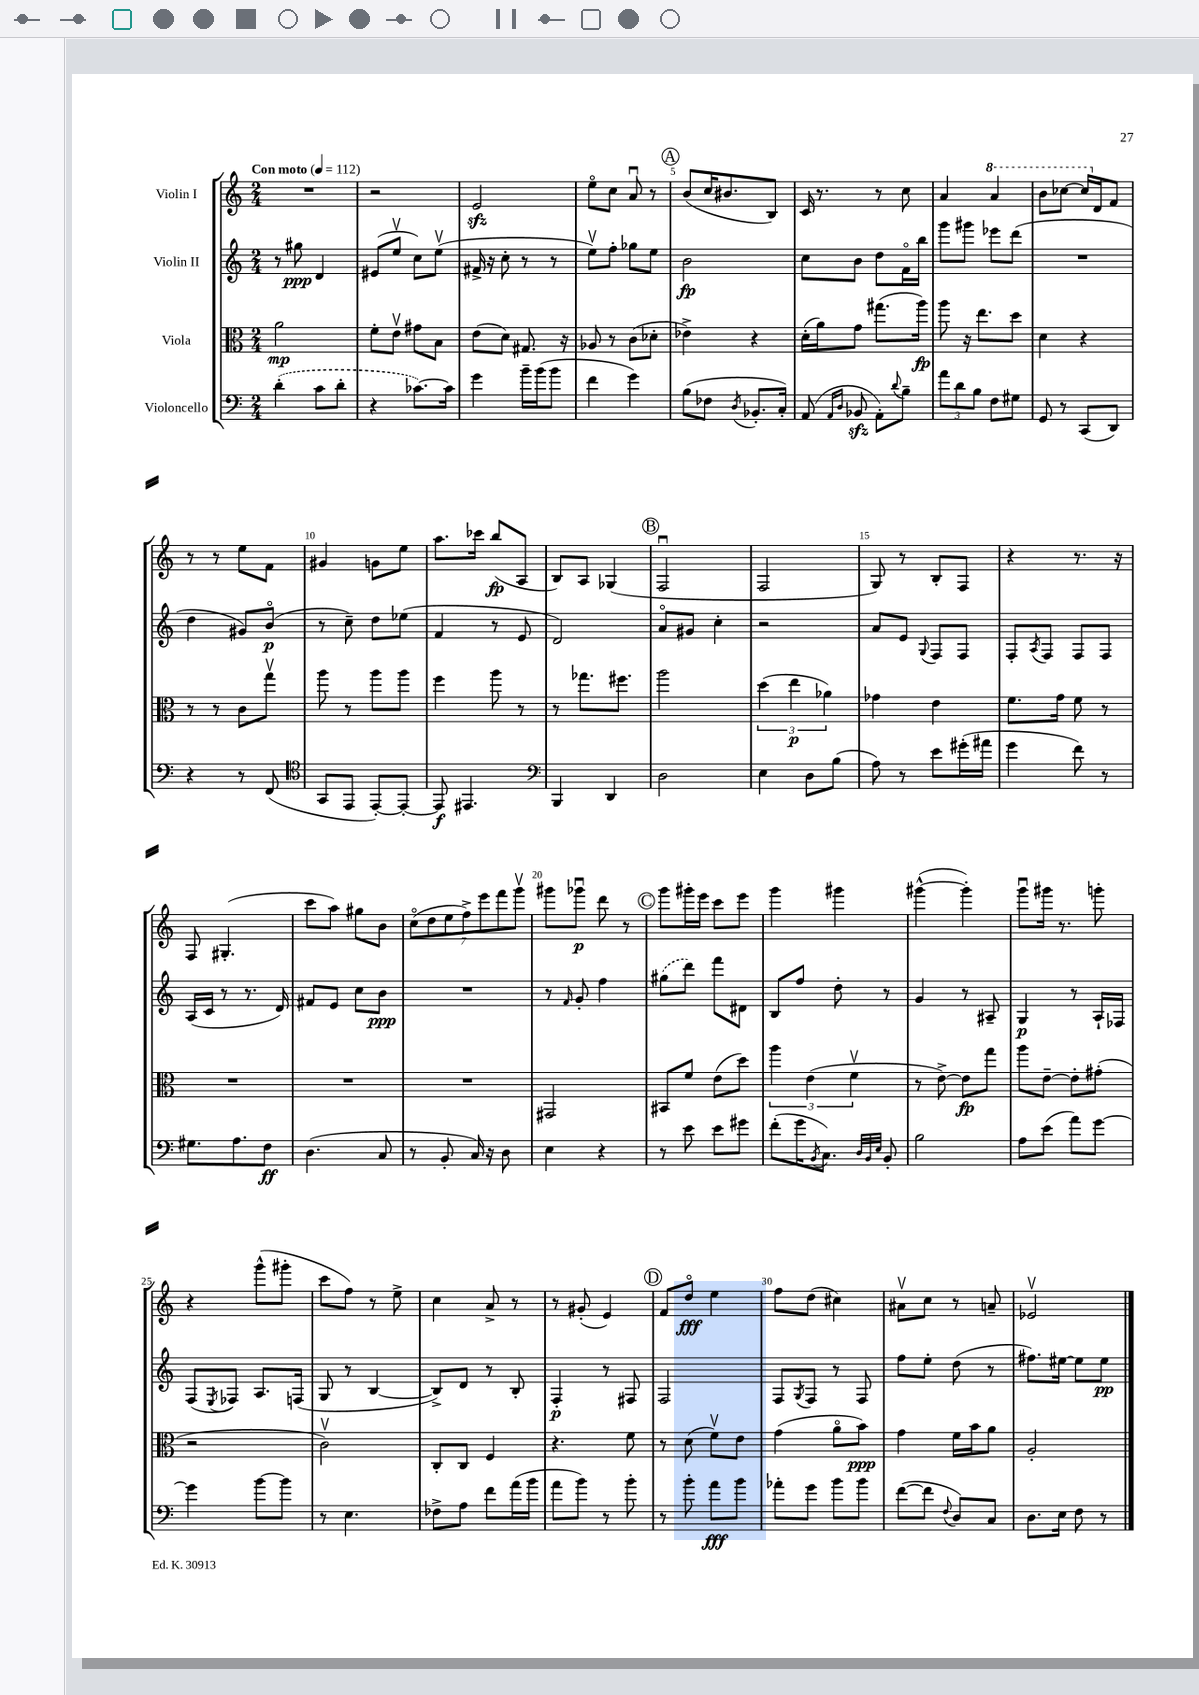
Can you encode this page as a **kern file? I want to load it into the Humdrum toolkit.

**kern	**dynam	**kern	**dynam	**kern	**dynam	**kern	**dynam
*part4	*part4	*part3	*part3	*part2	*part2	*part1	*part1
*staff4	*staff4	*staff3	*staff3	*staff2	*staff2	*staff1	*staff1
*I"Violoncello	*	*I"Viola	*	*I"Violin II	*	*I"Violin I	*
*clefF4	*	*clefC3	*	*clefG2	*	*clefG2	*
*k[]	*	*k[]	*	*k[]	*	*k[]	*
*M2/4	*	*M2/4	*	*M2/4	*	*M2/4	*
*MM112	*	*MM112	*	*MM112	*	*MM112	*
=1	=1	=1	=1	=1	=1	=1	=1
!	!	!	!	!	!	!LO:TX:a:B:t=Con moto	!
(4d'\	.	2a\	mp	8r	.	2r	.
.	.	.	.	8gg#X\	ppp	.	.
8c\L	.	.	.	4d/	.	.	.
8d'\J	.	.	.	.	.	.	.
=2	=2	=2	=2	=2	=2	=2	=2
4r	.	8f'\L	.	(8e#X/L	.	2r	.
.	.	8ev\J	.	8eev/J	.	.	.
[8.c-X\L)	.	8g#X\L	.	8cc\L)	.	.	.
.	.	8B\J	.	(8eev\J	.	.	.
16c-\Jk]	.	.	.	.	.	.	.
=3	=3	=3	=3	=3	=3	=3	=3
4g\	.	(8e\L	.	16f#X^/	.	2ezz/	.
.	.	.	.	16r	.	.	.
.	.	8d\J)	.	8cc'\	.	.	.
16b~\LL	.	8.G#X/	.	8r	.	.	.
(16b\J	.	.	.	.	.	.	.
8b\J	.	.	.	8r	.	.	.
.	.	16r	.	.	.	.	.
=4	=4	=4	=4	=4	=4	=4	=4
4f\	.	8A-X/	.	8eev\L)	.	8ee\L	.
.	.	8r	.	8ff'\J	.	8cc\J	.
4g\)	.	(8c\L	.	8gg-X\L	.	8au/	.
.	.	8d-X'\J	.	8ee\J	.	8r	.
!!LO:REH:place=s1:t=A
=5	=5	=5	=5	=5	=5	=5	=5
(8B\L	.	4e-X^\)	.	2b\	fp	(8b/L	.
8F-X\J	.	.	.	.	.	16cc/K	.
.	.	.	.	.	.	8.b#X/	.
8qD/	.	.	.	.	.	.	.
8.BB-X'/L	.	4r	.	.	.	.	.
.	.	.	.	.	.	8B/J)	.
16C'/Jk)	.	.	.	.	.	.	.
=6	=6	=6	=6	=6	=6	=6	=6
(8AA/	.	(16d'\LL	.	8cc\L	.	16c/	.
.	.	16a\J)	.	.	.	8.r	.
16qqAA/LL	.	.	.	.	.	.	.
16qqD/JJ	.	.	.	.	.	.	.
8BB-Xzz/	.	8g\J	.	8b\J	.	.	.
8AA'\L)	.	(8.gg#X\L	.	8dd\L	.	8r	.
8qqd/	.	.	.	.	.	.	.
8B~\J	.	.	.	16f\L	.	8cc\	.
.	.	16aa\Jk)	fp	16bb\JJ	.	.	.
=7	=7	=7	=7	=7	=7	=7	=7
12a\L	.	8aa\	.	8ggg\L	.	4a/	.
12d\	.	.	.	.	.	.	.
.	.	16r	.	8ggg#X\J	.	.	.
12B\J	.	.	.	.	.	.	.
.	.	8.ee\L	.	.	.	.	.
*	*	*	*	*	*	*8va	*
8F\L	.	.	.	8eee-X\L	.	4aa/	.
8G#X\J	.	8dd\J	.	(8ddd\J	.	.	.
=8	=8	=8	=8	=8	=8	=8	=8
8GG/	.	4d\	.	2r	.	8bb\L	.
8r	.	.	.	.	.	[8ccc-X\J	.
(8CC/L	.	4r	.	.	.	16ccc-/LL]	.
*	*	*	*	*	*	*X8va	*
.	.	.	.	.	.	16d/J	.
8DD/J)	.	.	.	.	.	8f/J	.
!!LO:LB:g=z
=9	=9	=9	=9	=9	=9	=9	=9
4r	.	8r	.	4dd\	.	8r	.
.	.	8r	.	.	.	8r	.
8r	.	8c\L	.	8g#X/L)	.	8ee\L	.
(8FF/	.	8ggv\J	.	(8b/J	p	8f\J	.
=10	=10	=10	=10	=10	=10	=10	=10
*clefC4	*	*	*	*	*	*	*
8GG/L	.	8aa\	.	8r	.	4g#X/	.
8EE/J	.	8r	.	8cc~\)	.	.	.
[8EE'/L)	.	8aa\L	.	8dd\L	.	8gn\L	.
8EE'/J_	.	8aa\J	.	(8ee-X\J	.	8ee\J	.
=11	=11	=11	=11	=11	=11	=11	=11
8EE/]	f	4ff\	.	4f/	.	8.aa\L	.
4.EE#X/	.	.	.	.	.	.	.
.	.	.	.	.	.	16ccc-X\Jk	.
.	.	8aa\	.	8r	.	(8bb/L	fp
.	.	8r	.	8e/	.	8A/J	.
=12	=12	=12	=12	=12	=12	=12	=12
*clefF4	*	*	*	*	*	*	*
4BBB/	.	8r	.	2d/)	.	8B/L)	.
.	.	8.gg-X\L	.	.	.	8A/J	.
4DD/	.	.	.	.	.	(4G-X/	.
.	.	8.ff#X\J	.	.	.	.	.
!!LO:REH:place=s1:t=B
=13	=13	=13	=13	=13	=13	=13	=13
2D\	.	2aa\	.	8a/L	.	2Fu/	.
.	.	.	.	8g#X/J	.	.	.
.	.	.	.	4cc'\	.	.	.
=14	=14	=14	=14	=14	=14	=14	=14
4E\	.	(6dd\	.	2r	.	2F/	.
.	.	6ee\	p	.	.	.	.
8D\L	.	.	.	.	.	.	.
.	.	6a-X\)	.	.	.	.	.
(8B\J	.	.	.	.	.	.	.
=15	=15	=15	=15	=15	=15	=15	=15
8A\)	.	4g-X\	.	8a/L	.	8G/)	.
8r	.	.	.	8e/J	.	8r	.
.	.	.	.	8qqG/	.	.	.
8e\L	.	4e\	.	8F/L	.	8B'/L	.
(16g#X'\L	.	.	.	8F/J	.	8F/J	.
16a#X\JJ	.	.	.	.	.	.	.
=16	=16	=16	=16	=16	=16	=16	=16
4g\	.	8.f\L	.	8F'/L	.	4r	.
.	.	.	.	8qA/	.	.	.
.	.	.	.	8F/J	.	.	.
.	.	16g\Jk	.	.	.	.	.
8f\)	.	8f\	.	8F/L	.	8.r	.
8r	.	8r	.	8F/J	.	.	.
.	.	.	.	.	.	16r	.
!!LO:LB:g=z
=17	=17	=17	=17	=17	=17	=17	=17
8.G#X\L	.	2r	.	(16A/LL	.	8F/	.
.	.	.	.	16c/JJ	.	.	.
.	.	.	.	8r	.	(4.G#X'/	.
8.A\	.	.	.	.	.	.	.
.	.	.	.	8.r	.	.	.
8F\J	ff	.	.	.	.	.	.
.	.	.	.	16d/)	.	.	.
=18	=18	=18	=18	=18	=18	=18	=18
(4.D\	.	2r	.	8f#X/L	.	8ccc\L	.
.	.	.	.	8e/J	.	8aa\J)	.
.	.	.	.	8cc\L	.	8gg#X\L	.
8C/	.	.	.	8b\J	ppp	8b\J	.
=19	=19	=19	=19	=19	=19	=19	=19
8r	.	2r	.	2r	.	(14cc\L	.
.	.	.	.	.	.	14dd\	.
8BB'/	.	.	.	.	.	.	.
.	.	.	.	.	.	14ee\	.
.	.	.	.	.	.	14ff^\)	.
16C/)	.	.	.	.	.	.	.
.	.	.	.	.	.	14eee\	.
16r	.	.	.	.	.	.	.
.	.	.	.	.	.	14fff\	.
8D\	.	.	.	.	.	.	.
.	.	.	.	.	.	14gggv\J	.
=20	=20	=20	=20	=20	=20	=20	=20
4E\	.	2GG#X/	.	8r	.	8ggg#X\L	.
.	.	.	.	16qqf/	.	.	.
.	.	.	.	8g'/	.	8ggg-Xu\J	p
4r	.	.	.	4ff\	.	8ddd\	.
.	.	.	.	.	.	8r	.
!!LO:REH:place=s1:t=C
=21	=21	=21	=21	=21	=21	=21	=21
8r	.	8BB#X/L	.	(8gg#X\L	.	8ggg\L	.
8e\	.	8f/J	.	8ddd\J)	.	16ggg#X'\L	.
.	.	.	.	.	.	16eee\JJ	.
8e\L	.	(8e\L	.	8fff\L	.	8ccc\L	.
8g#X\J	.	8dd\J)	.	8d#X\J	.	8eee\J	.
=22	=22	=22	=22	=22	=22	=22	=22
(8f'\L	.	6aa\	.	8B/L	.	4ggg\	.
16g\K	.	.	.	8ff/J	.	.	.
.	.	(6e\	.	.	.	.	.
8qBB/	.	.	.	.	.	.	.
8.C\J)	.	.	.	.	.	.	.
.	.	.	.	8dd'\	.	4ggg#X\	.
.	.	6fv\	.	.	.	.	.
32qqD/LLL	.	.	.	.	.	.	.
32qqBB/	.	.	.	.	.	.	.
32qqE/JJJ	.	.	.	.	.	.	.
8BB'/	.	.	.	8r	.	.	.
=23	=23	=23	=23	=23	=23	=23	=23
2B\	.	8r	.	4g/	.	([4ggg#X^^\	.
.	.	[8e^\)	.	.	.	.	.
.	.	8e\L]	fp	8r	.	4ggg#'\])	.
.	.	8gg\J	.	8A#X~/	.	.	.
=24	=24	=24	=24	=24	=24	=24	=24
8A\L	.	8aa\L	.	4G/	p	8gggu\L	.
(8e\J	.	[8e~\J	.	.	.	16ggg#X\Jk	.
.	.	.	.	.	.	8.r	.
8a\L)	.	8e'\L]	.	8r	.	.	.
[8g\J	.	(8g#X'\J	.	16A`/LL	.	8gggn'\	.
.	.	.	.	16F-X/JJ	.	.	.
!!LO:LB:g=z
=25	=25	=25	=25	=25	=25	=25	=25
4g\]	.	2r	.	(8F/L	.	4r	.
.	.	.	.	8qE/	.	.	.
.	.	.	.	8F-X/J)	.	.	.
[8b\L	.	.	.	8.A/L	.	(8ggg^^\L	.
8b\J]	.	.	.	.	.	8ggg#X'\J	.
.	.	.	.	(16Fn/Jk	.	.	.
=26	=26	=26	=26	=26	=26	=26	=26
8r	.	2cv\)	.	8G/	.	8ccc\L	.
4.E\	.	.	.	8r	.	8ff\J)	.
.	.	.	.	[4B/	.	8r	.
.	.	.	.	.	.	8ee^\	.
=27	=27	=27	=27	=27	=27	=27	=27
8F-X^\L	.	8C'/L	.	8B^/L])	.	4cc\	.
8A\J	.	8C/J	.	8d/J	.	.	.
8f\L	.	4F/	.	8r	.	8a^/	.
(16a\L	.	.	.	8B'/	.	8r	.
16b\JJ	.	.	.	.	.	.	.
=28	=28	=28	=28	=28	=28	=28	=28
8a\L	.	4.r	.	4F'/	p	8r	.
8b\J)	.	.	.	.	.	(8g#X'/	.
8r	.	.	.	8r	.	4e/)	.
8b'\	.	8f\	.	8F#X/	.	.	.
!!LO:REH:place=s1:t=D
=29	=29	=29	=29	=29	=29	=29	=29
8r	.	8r	.	2F/	.	8f/L	.
8b'\	.	(8d\	.	.	.	8dd/J	fff
8a\L	fff	8fv\L)	.	.	.	4ee\	.
8b\J	.	8e\J	.	.	.	.	.
=30	=30	=30	=30	=30	=30	=30	=30
8a-X'\L	.	(4g\	.	8F/L	.	8ff\L	.
.	.	.	.	8qG/	.	.	.
8g\J	.	.	.	8F/J	.	(8dd\J	.
8b\L	.	8a\L	.	8r	.	4cc#X\)	.
8b\J	.	8b\J)	ppp	8F/	.	.	.
=31	=31	=31	=31	=31	=31	=31	=31
([8f\L	.	4g\	.	8ff\L	.	8a#Xv\L	.
8f\J]	.	.	.	8ee'\J	.	8cc\J	.
8qqF/	.	.	.	.	.	.	.
8D/L)	.	16f\LL	.	(8dd\	.	8r	.
.	.	16b\J	.	.	.	.	.
8C/J	.	8a\J	.	8r	.	8an~/	.
=32	=32	=32	=32	=32	=32	=32	=32
8.D\L	.	2A'/	.	8.ff#X\L)	.	2e-Xv/	.
16E\Jk	.	.	.	[16ee#X\Jk	.	.	.
8F\	.	.	.	8ee#\L]	.	.	.
8r	.	.	.	8ee#\J	pp	.	.
==	==	==	==	==	==	==	==
*-	*-	*-	*-	*-	*-	*-	*-
